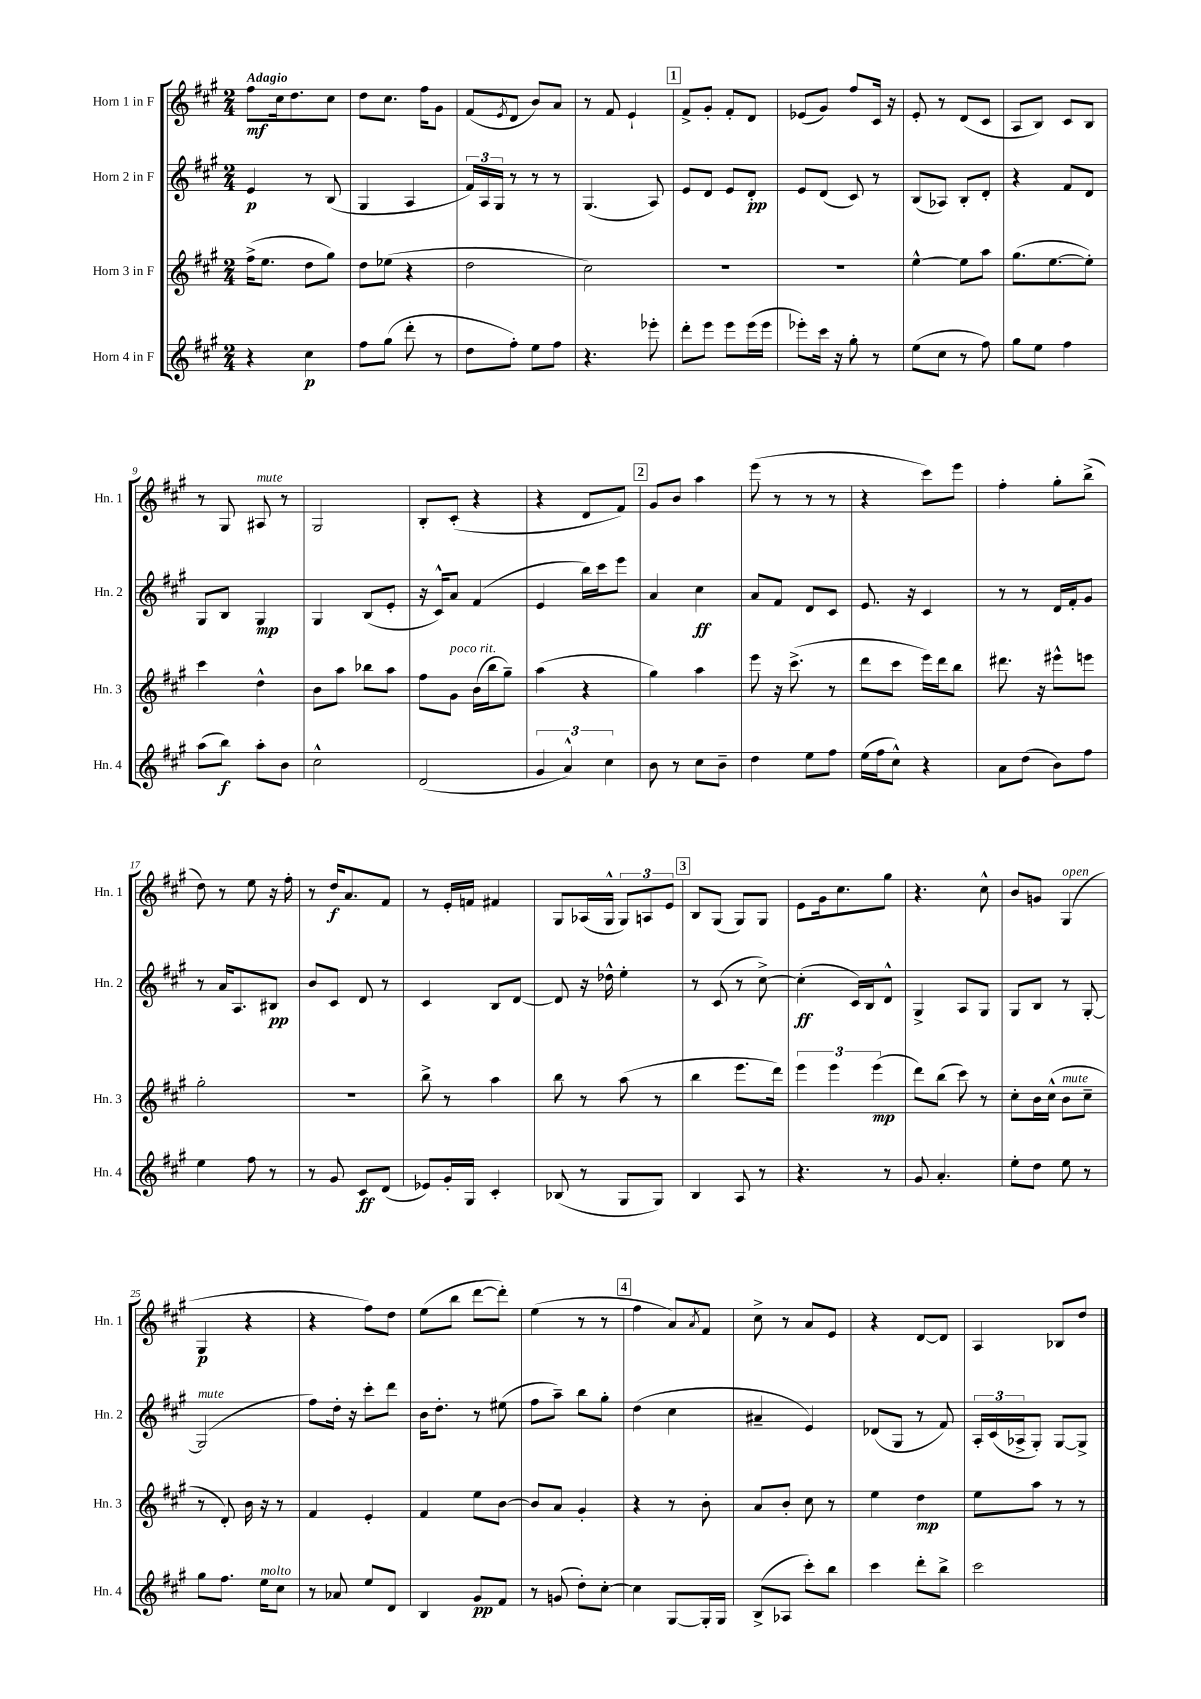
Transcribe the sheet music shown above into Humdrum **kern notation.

**kern	**kern	**kern	**kern
*staff4	*staff3	*staff2	*staff1
*clefG2	*clefG2	*clefG2	*clefG2
*k[f#c#g#]	*k[f#c#g#]	*k[f#c#g#]	*k[f#c#g#]
*M2/4	*M2/4	*M2/4	*M2/4
4r	(16ff#^\LK	4e/	8ff#\L
.	8.ee\J	.	.
.	.	.	16cc#\k
.	.	.	8.dd\
4cc#\	8dd\L	8r	.
.	8gg#\J)	(8B/	8cc#\J
=	=	=	=
8ff#\L	8dd\L	4G#/	8dd\L
(8gg#\J	(8ee-\J	.	8.cc#\J
8ddd'\	4r	4A/	.
.	.	.	16ff#\LK
8r	.	.	8g#\J
=	=	=	=
8dd\L	2dd\	24f#/LL)	(8f#/L
.	.	24A/	.
.	.	24G#/JJ	.
.	.	.	8qe/
8ff#'\J)	.	8r	8d/J
8ee\L	.	8r	8b/L)
8ff#\J	.	8r	8a/J
=	=	=	=
4.r	2cc#\)	(4.G#/	8r
.	.	.	8f#/
.	.	.	4e`/
8eee-'\	.	8A/)	.
=	=	=	=
8ddd'\L	2r	8e/L	8f#^/L
8eee\J	.	8d/J	8g#'/J
8eee\L	.	8e/L	8f#'/L
(16eee\L	.	8d'/J	8d/J
16eee\JJ	.	.	.
=	=	=	=
8eee-'\L)	2r	8e/L	(8e-/L
16ccc#\Jk	.	(8d/J	8g#/J)
16r	.	.	.
8gg#'\	.	8c#/)	8ff#/L
8r	.	8r	16c#/Jk
.	.	.	16r
=	=	=	=
(8ee\L	[4ee^^\	(8B/L	8e'/
8cc#\J	.	8A-/J)	8r
8r	8ee\]L	8B'/L	(8d/L
8ff#\)	8aa\J	8d'/J	8c#/J
=	=	=	=
8gg#\L	(8.gg#\L	4r	8A/L
8ee\J	.	.	8B/J)
.	[8.ee\	.	.
4ff#\	.	8f#/L	8c#/L
.	8ee'\]J)	8d/J	8B/J
=	=	=	=
(8aa\L	4ccc#\	8G#/L	8r
8bb\J)	.	8B/J	8G#/
8aa'\L	4dd^^\	4G#/	8A#/
8b\J	.	.	8r
=	=	=	=
2cc#^^\	8b\L	4G#/	2G#/
.	8aa\J	.	.
.	8bb-\L	(8B/L	.
.	8aa\J	8e'/J	.
=	=	=	=
(2d/	8ff#\L	16r	8B'/L
.	.	16c#^^/LK)	.
.	8g#\J	8a/J	(8c#'/J
.	(16b\LL	(4f#/	4r
.	16bb\J	.	.
.	8gg#~\J)	.	.
=	=	=	=
6g#/	(4aa\	4e/	4r
6a^^/)	.	.	.
.	4r	16bb\LL)	8d/L
.	.	16ccc#\J	.
6cc#\	.	.	.
.	.	8eee\J	8f#/J)
=	=	=	=
8b\	4gg#\)	4a/	8g#/L
8r	.	.	8b/J
8cc#\L	4aa\	4cc#\	4aa\
8b~\J	.	.	.
=	=	=	=
4dd\	8eee\	8a/L	(8eee\
.	16r	8f#/J	8r
.	(8.ccc#^\	.	.
8ee\L	.	8d/L	8r
8ff#\J	8r	8c#/J	8r
=	=	=	=
(16ee\LL	8ddd\L	8.e/	4r
16ff#\J	.	.	.
8cc#^^\J)	8ccc#\J	.	.
.	.	16r	.
4r	16eee\LL)	4c#/	8ccc#\L)
.	16ddd\J	.	.
.	8bb\J	.	8eee\J
=	=	=	=
8a\L	8.ddd#\	8r	4ff#'\
(8dd\J	.	8r	.
.	16r	.	.
8b\L)	8eee#^^\L	16d/LL	8gg#'\L
.	.	16f#'/J	.
8ff#\J	8eee\J	8g#/J	(8bb^\J
=	=	=	=
4ee\	2gg#'\	8r	8dd\)
.	.	16a/LK	8r
.	.	8.A/	.
8ff#\	.	.	8ee\
8r	.	8B#/J	16r
.	.	.	16ff#'\
=	=	=	=
8r	2r	8b/L	8r
8g#/	.	8c#/J	16dd/LK
.	.	.	8.a/
8c#/L	.	8d/	.
(8d/J	.	8r	8f#/J
=	=	=	=
8e-/L)	8bb^\	4c#/	8r
16g#'/L	8r	.	16e'/LL
16G#/JJ	.	.	16f/JJ
4c#'/	4aa\	8B/L	4f#/
.	.	[8d/J	.
=	=	=	=
(8B-/	8bb\	8d/]	8G#/L
8r	8r	16r	(16A-/L
.	.	16dd-^^\	16G#^^/JJ
8G#/L	(8aa\	4ee'\	12G#/L)
.	.	.	12A/
8G#/J)	8r	.	.
.	.	.	12e/J
=	=	=	=
4B/	4bb\	8r	8B/L
.	.	(8c#/	(8G#/J
8A/	8.eee\L	8r	8G#/L)
8r	.	[8cc#^\)	8G#/J
.	16ddd\Jk)	.	.
=	=	=	=
4.r	6eee\	(4cc#'\]	8e\L
.	.	.	16g#\k
.	6eee\	.	.
.	.	.	8.cc#\
.	.	16c#/LL)	.
.	.	16B/J	.
.	(6eee\	.	.
8r	.	8d^^/J	8gg#\J
=	=	=	=
8g#/	8ddd\L)	4G#^/	4.r
4.a'/	(8bb\J	.	.
.	8ccc#\)	8A/L	.
.	8r	8G#/J	8cc#^^\
=	=	=	=
8ee'\L	8cc#'\L	8G#/L	8b/L
8dd\J	16b\L	8B/J	8g/J
.	(16cc#^^\JJ	.	.
8ee\	8b\L	8r	(4G#/
8r	8cc#~\J	[8G#'/	.
=	=	=	=
8gg#\L	8r	(2G#/]	4G#/
8.ff#\J	8d'/)	.	.
.	16b\	.	4r
16ee\LK	16r	.	.
8cc#\J	8r	.	.
=	=	=	=
8r	4f#/	8ff#\L)	4r
8a-/	.	16dd'\Jk	.
.	.	16r	.
8ee/L	4e'/	8ccc#'\L	8ff#\L)
8d/J	.	8ddd\J	8dd\J
=	=	=	=
4B/	4f#/	16b\LK	(8ee\L
.	.	8.dd'\J	.
.	.	.	8bb\J
8g#/L	8ee\L	8r	[8ddd\L
8f#/J	[8b\J	(8ee#\	8ddd'\]J)
=	=	=	=
8r	8b/]L	8ff#\L	(4ee\
(8g/	8a/J	8aa~\J)	.
8dd'\L)	4g#'/	8bb\L	8r
[8cc#'\J	.	8gg#'\J	8r
=	=	=	=
4cc#\]	4r	(4dd\	4ff#\
[8G#/L	8r	4cc#\	8a/L)
.	.	.	8qa/
16G#'/]L	8b'\	.	8f#/J
16G#/JJ	.	.	.
=	=	=	=
(8B^/L	8a/L	4a#~/	8cc#^\
8A-/J	8b'/J	.	8r
8ccc#'\L)	8cc#\	4e/)	8a/L
8bb\J	8r	.	8e/J
=	=	=	=
4ccc#\	4ee\	(8d-/L	4r
.	.	8G#/J	.
8ddd'\L	4dd\	8r	[8d/L
8bb^\J	.	8f#/)	8d/]J
=	=	=	=
2ccc#\	8ee\L	24A'/LL	4A/
.	.	(24c#/	.
.	.	24A-^/J	.
.	8aa\J	8G#'/J)	.
.	8r	[8G#/L	8B-/L
.	8r	8G#^/]J	8dd/J
==	==	==	==
*-	*-	*-	*-
